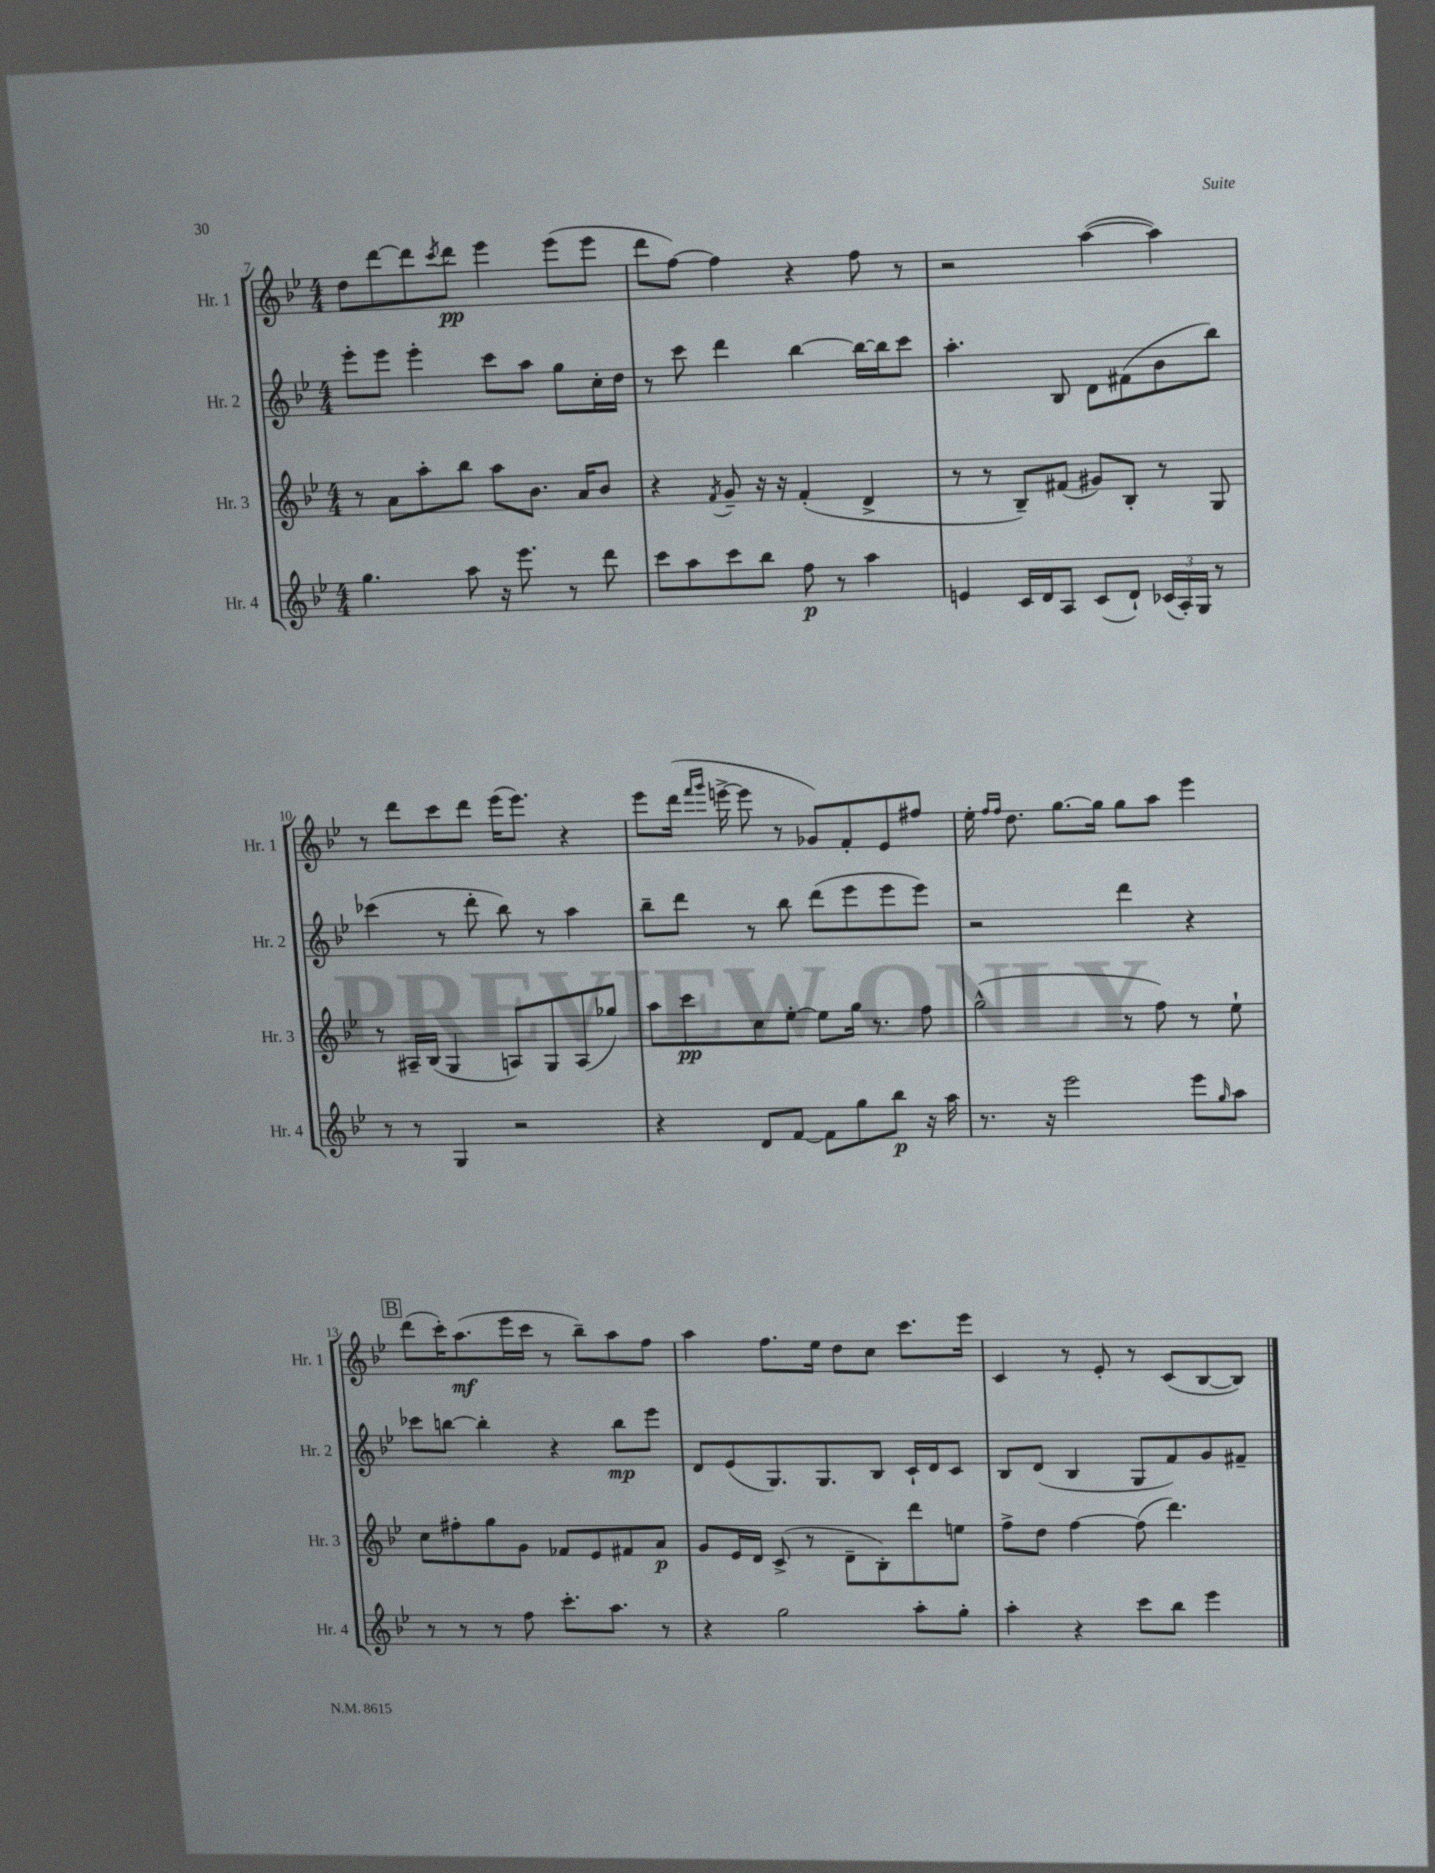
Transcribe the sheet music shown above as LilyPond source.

<<
\new StaffGroup <<
\new Staff = "s0" \with { instrumentName = "Hr. 1" shortInstrumentName = "Hr. 1" } {
    \clef treble \key bes \major \numericTimeSignature \time 4/4
    d''8 d'''8~ d'''8 \acciaccatura { c'''8 } d'''8\pp ees'''4 ees'''8( ees'''8 |
    d'''8 f''8~) f''4 r4 f''8 r8 |
    r2 a''4~( a''4) |
    r8 d'''8 c'''8 d'''8 ees'''16( ees'''8.) r4 |
    ees'''8 d'''16( \grace { f'''16 g'''16 } e'''16~-> e'''8 r8 ges'8) f'8-. ees'8 fis''8 |
    ees''16-. \grace { f''16 f''16 } d''8. g''8.~ g''16 g''8 a''8 ees'''4 |
    \mark \markup { \box "B" } d'''8( c'''16-.) a''8.\mf( ees'''16 c'''16 r8 bes''8--) a''8 f''8 |
    a''4 f''8. ees''16 d''8 c''8 c'''8. ees'''16 |
    c'4 r8 ees'8-. r8 c'8( bes8~ bes8) \bar "|." |
}
\new Staff = "s1" \with { instrumentName = "Hr. 2" shortInstrumentName = "Hr. 2" } {
    \clef treble \key bes \major \numericTimeSignature \time 4/4
    ees'''8-. ees'''8 ees'''4-. c'''8 a''8 g''8 c''16-. d''16 |
    r8 c'''8 d'''4 bes''4~ bes''16~ bes''16 c'''8 |
    a''4.-. bes8 d'8 fis'8( bes'8 bes''8) |
    ces'''4( r8 d'''8-. bes''8) r8 a''4 |
    bes''8-- d'''8 r8 bes''8 d'''8( ees'''8 ees'''8 ees'''8) |
    r2 d'''4 r4 |
    \mark \markup { \box "B" } ces'''8 b''8~ b''4-. r4 b''8\mp ees'''8 |
    d'8 ees'8( g8.) g8. bes8 c'16-! d'16 c'8 |
    bes8 d'8( bes4 g8 f'8) g'8 fis'8-- \bar "|." |
}
\new Staff = "s2" \with { instrumentName = "Hr. 3" shortInstrumentName = "Hr. 3" } {
    \clef treble \key bes \major \numericTimeSignature \time 4/4
    r8 a'8 a''8-. bes''8 a''8 bes'8. a'16 bes'8 |
    r4 \acciaccatura { f'8 } g'8-- r16 r16 f'4-.( d'4-> |
    r8 r8 bes8--) fis'8( gis'8) bes8-. r8 g8 |
    r8 ais16-- bes16( g4 a8) g8 a8( ges''8) |
    a''8 c'''8\pp c''8 ees''8~-. ees''8 g''16 r8. f''8 |
    g''2-^( r8 f''8) r8 ees''8-! |
    \mark \markup { \box "B" } c''8 fis''8-. g''8 g'8 fes'8 ees'8 fis'8 a'8\p |
    g'8 ees'16 d'16 c'8->( r8 d'8-- bes8-.) d'''8 e''8 |
    f''8-> d''8 f''4~ f''8( d'''4.) \bar "|." |
}
\new Staff = "s3" \with { instrumentName = "Hr. 4" shortInstrumentName = "Hr. 4" } {
    \clef treble \key bes \major \numericTimeSignature \time 4/4
    g''4. a''8 r16 ees'''8. r8 d'''8 |
    c'''8 a''8 c'''8 bes''8 f''8\p r8 a''4 |
    e'4 c'16 d'16 a8 c'8( d'8-!) \tuplet 3/2 { ces'16( a16-.) g16 } r8 |
    r8 r8 g4 r2 |
    r4 d'8 f'8~ f'8 g''8 bes''8\p r16 a''16 |
    r8. r16 ees'''2 ees'''8 \grace { g''16 } a''8 |
    \mark \markup { \box "B" } r8 r8 r8 f''8 c'''8.-. a''8. r8 |
    r4 g''2 a''8-. g''8-. |
    a''4-. r4 c'''8 bes''8 ees'''4 \bar "|." |
}
>>
>>
\layout { \context { \Score currentBarNumber = #7 } }
